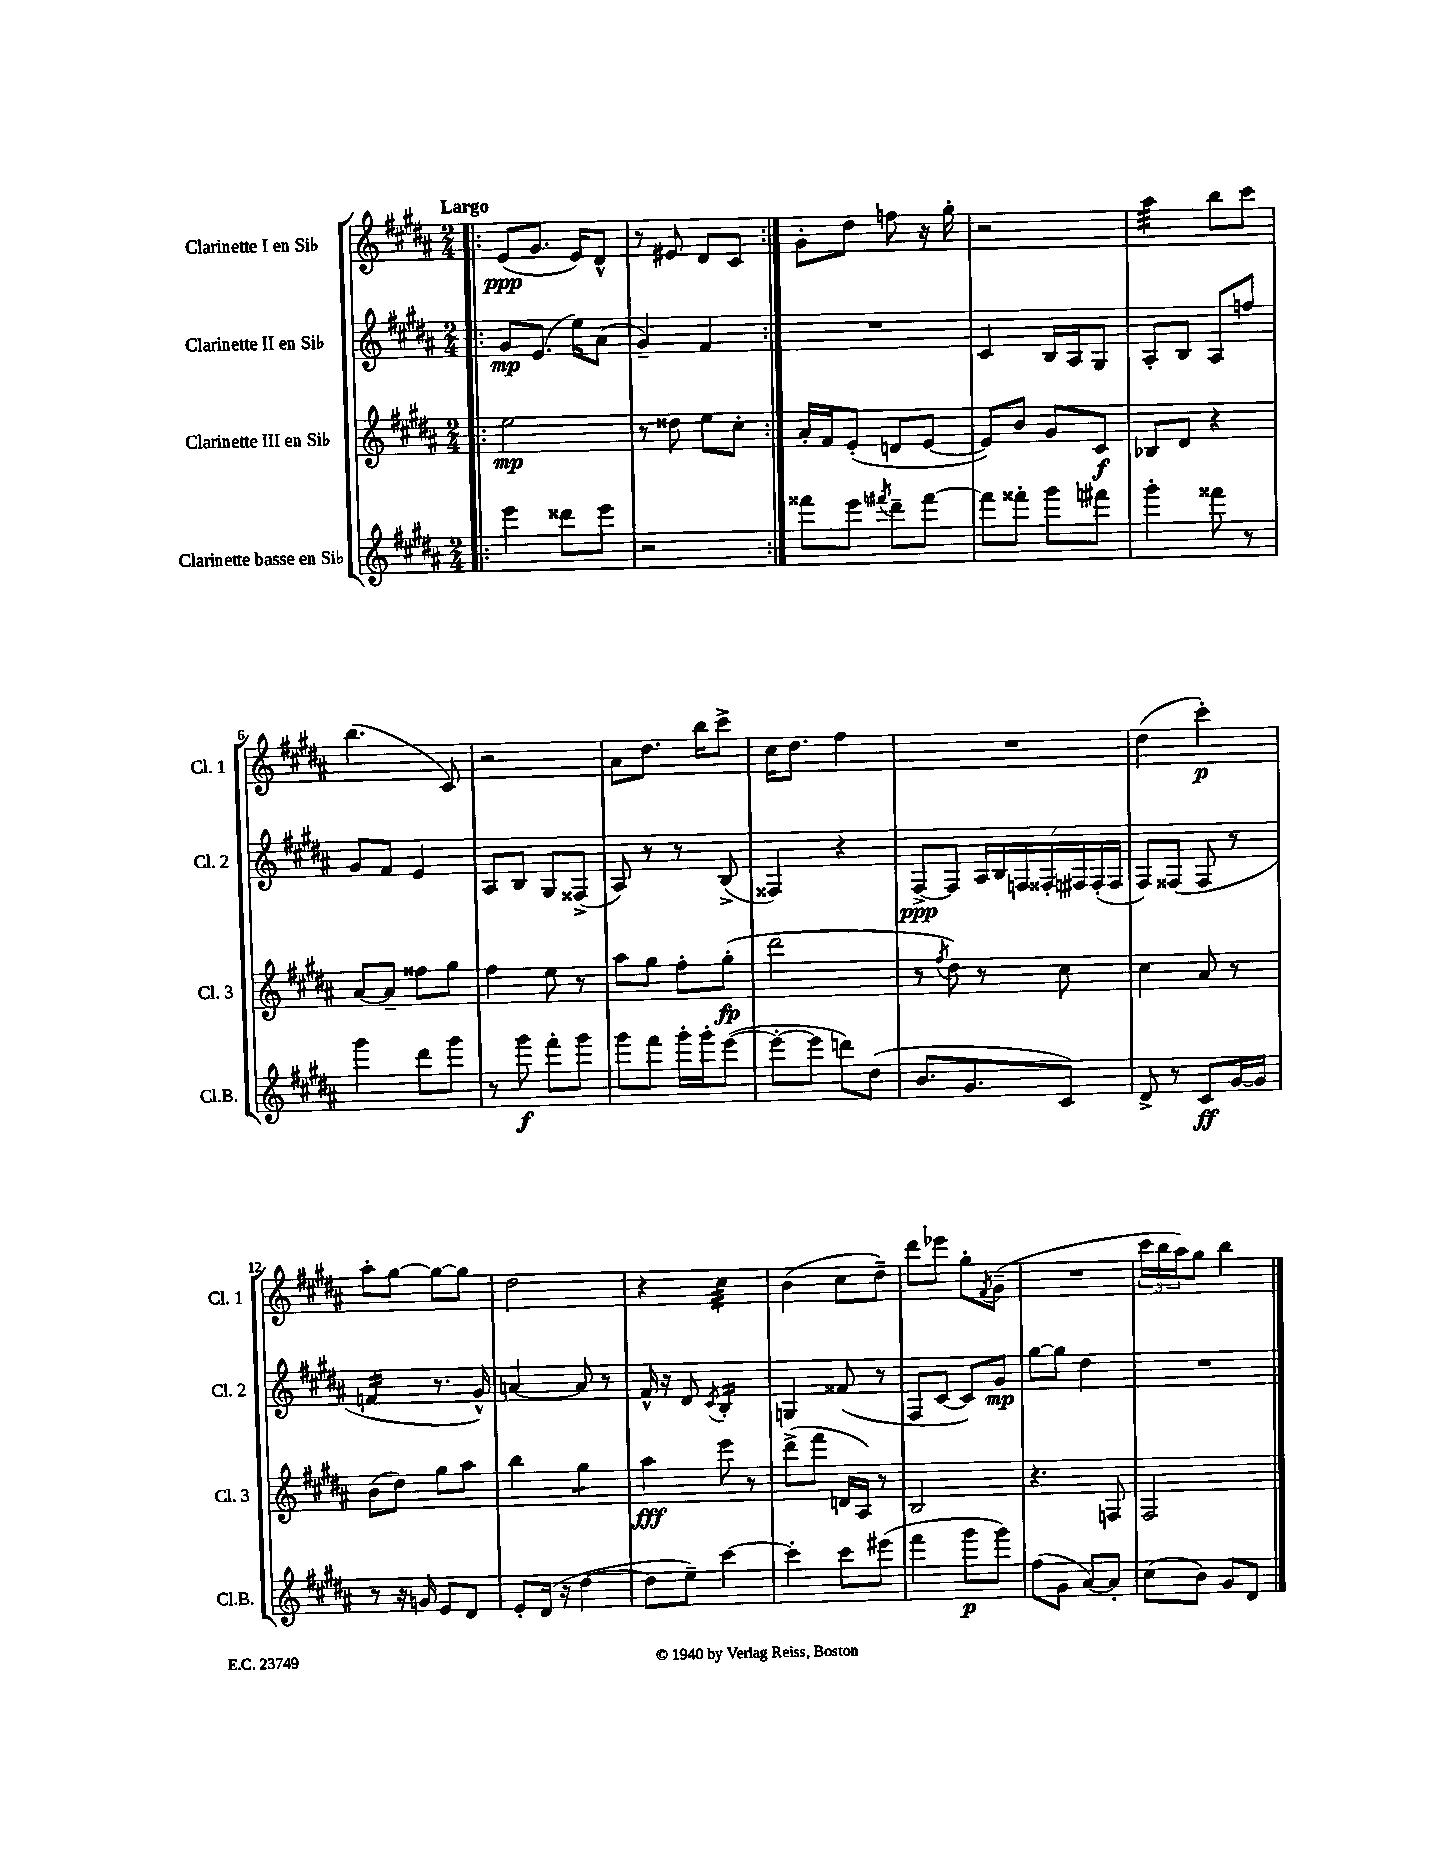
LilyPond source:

<<
\new StaffGroup <<
\new Staff = "s0" \with { instrumentName = "Clarinette I en Sib" shortInstrumentName = "Cl. 1" } {
    \clef treble \key b \major \numericTimeSignature \time 2/4 \tempo "Largo"
    \repeat volta 2 { \bar ".|:" e'8\ppp( gis'8. e'16) dis'8-^ |
    r8 eis'8 dis'8 cis'8 | }
    gis'8-. dis''8 f''8 r16 gis''16-. |
    r2 |
    ais''4:32 b''8 cis'''8 |
    b''4.( cis'8) |
    r2 |
    ais'8 dis''8. b''16 cis'''8-> |
    cis''16 dis''8. fis''4 |
    R2 |
    dis''4( cis'''4-.\p) |
    ais''8-. gis''8~ gis''8~ gis''8 |
    dis''2 |
    r4 cis''4:32 |
    b'4( cis''8 dis''8--) |
    dis'''8 ees'''8 gis''8-. \acciaccatura { fis'8 } gis'8--( |
    R2 |
    \tuplet 3/2 { cis'''16 b''16 ais''16) } gis''8 b''4 \bar "|." |
}
\new Staff = "s1" \with { instrumentName = "Clarinette II en Sib" shortInstrumentName = "Cl. 2" } {
    \clef treble \key b \major \numericTimeSignature \time 2/4
    \repeat volta 2 { \bar ".|:" gis'8\mp e'8.( e''16) ais'8( |
    gis'4--) fis'4 | }
    R2 |
    cis'4 b16 ais16 gis8 |
    ais8-. b8 ais8 f''8 |
    gis'8 fis'8 e'4 |
    ais8 b8 gis8 fisis8->( |
    ais8) r8 r8 b8->( |
    fisis4) r4 |
    fis8~->\ppp fis8 \tuplet 7/4 { ais16 b16 f16 fisis16-. fis16 fis16-.( fis16 } |
    fis8) fisis8( fisis8 r8 |
    f'4:16 r8. gis'16-^) |
    a'4~ a'8 r8 |
    fis'16-^ r16 dis'8 \acciaccatura { cis'8 } b4:16-. |
    g4 fisis'8( r8 |
    fis8 cis'8~ cis'8) gis'8\mp |
    gis''8~ gis''8 dis''4 |
    R2 \bar "|." |
}
\new Staff = "s2" \with { instrumentName = "Clarinette III en Sib" shortInstrumentName = "Cl. 3" } {
    \clef treble \key b \major \numericTimeSignature \time 2/4
    \repeat volta 2 { \bar ".|:" e''2\mp |
    r8 disis''8 e''8 cis''8-. | }
    ais'16-. fis'16 e'8-.( d'8 e'8~ |
    e'8) b'8 gis'8 cis'8\f |
    bes8 dis'8 r4 |
    ais'8~ ais'8-- fisis''8 gis''8 |
    fis''4 e''8 r8 |
    ais''8 gis''8 fis''8-. gis''8-.\fp( |
    dis'''2 |
    r8 \acciaccatura { fis''8 } dis''8) r8 cis''8 |
    cis''4 ais'8 r8 |
    b'8( dis''8) gis''8 ais''8 |
    b''4 gis''4:8 |
    ais''4\fff e'''8 r8 |
    dis'''8->( fis'''8 d'16 ais16) r8 |
    b2 |
    r4. f8 |
    fis2 \bar "|." |
}
\new Staff = "s3" \with { instrumentName = "Clarinette basse en Sib" shortInstrumentName = "Cl.B." } {
    \clef treble \key b \major \numericTimeSignature \time 2/4
    \repeat volta 2 { \bar ".|:" e'''4 disis'''8 e'''8 |
    r2 | }
    fisis'''8 e'''8 \acciaccatura { fis'''8 } dis'''8-- fis'''8~ |
    fis'''8 fisis'''8-. gis'''8 fis'''8 |
    gis'''4-. fisis'''8 r8 |
    gis'''4 dis'''8 gis'''8 |
    r8 gis'''8\f fis'''8-. gis'''8 |
    gis'''8 fis'''8 gis'''16-. gis'''16-. e'''8~( |
    e'''8~-. e'''8 d'''8) dis''8( |
    b'8. gis'8. cis'8) |
    dis'8-> r8 cis'8\ff gis'16~ gis'16 |
    r8 r16 g'16 e'8 dis'8 |
    e'8-. dis'16( r16 dis''4~ |
    dis''8 e''8--) cis'''4~ |
    cis'''4-. cis'''8 eis'''8( |
    fis'''4 gis'''8\p gis'''8) |
    fis''8( gis'8 ais'8~) ais'8-. |
    cis''8( b'8) gis'8 dis'8 \bar "|." |
}
>>
>>
